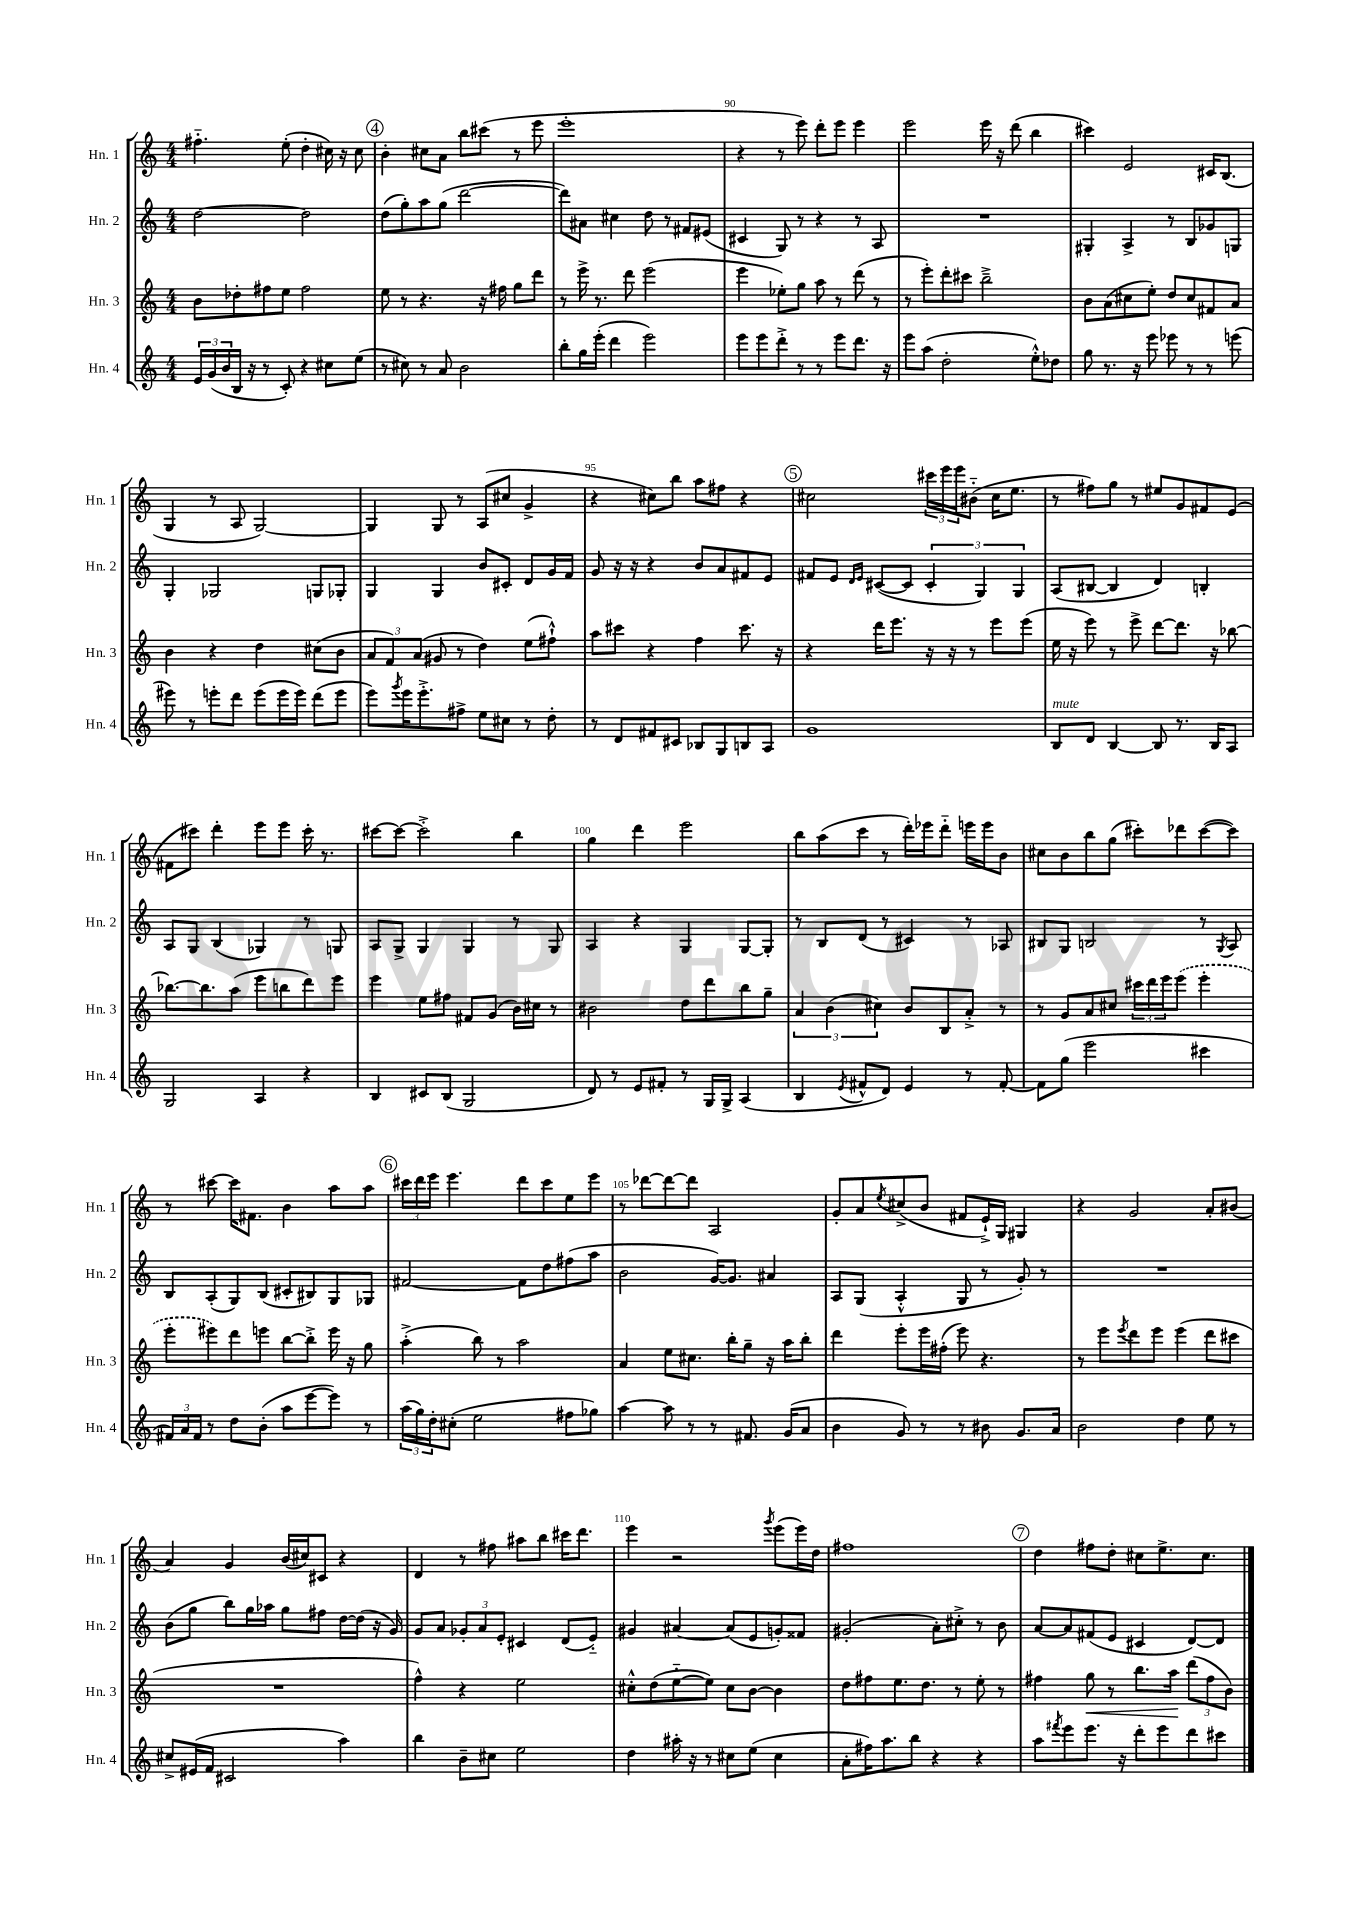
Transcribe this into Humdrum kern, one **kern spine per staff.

**kern	**kern	**kern	**kern
*staff4	*staff3	*staff2	*staff1
*clefG2	*clefG2	*clefG2	*clefG2
*k[]	*k[]	*k[]	*k[]
*M4/4	*M4/4	*M4/4	*M4/4
24e	8b	[2dd	4.ff#'~
(24g	.	.	.
24b	.	.	.
16B	8dd-'	.	.
16r	.	.	.
8r	8ff#	.	.
8c')	8ee	.	(8ee'
4r	2ff#	2dd]	4dd'
8cc#	.	.	16cc#)
.	.	.	16r
(8ee	.	.	8cc#
=	=	=	=
8r	8ee	(8dd	4b'
8cc#)	8r	8gg')	.
8r	4.r	8aa	8cc#
8a	.	(8gg	8a
2b	.	[2ddd	8bb
.	16r	.	(8ccc#
.	16ff#	.	.
.	8gg	.	8r
.	8ddd	.	8eee
=	=	=	=
8bb'	8r	8ddd])	1eee'
16gg	16eee^	8a#	.
(16eee'	8.r	.	.
4ddd	.	4cc#	.
.	8ddd	.	.
2eee)	(2eee	8dd	.
.	.	8r	.
.	.	8f#	.
.	.	(8e#	.
=	=	=	=
8eee	4eee	4c#	4r
8eee	.	.	.
8ddd'^	8ee-')	8G)	8r
8r	8gg	8r	8eee)
8r	8aa	4r	8ddd'
8eee	8r	.	8eee
8.ddd	(8ddd	8r	4eee
.	8r	8A	.
16r	.	.	.
=	=	=	=
8eee	8r	1r	2eee
(8aa	8eee')	.	.
2dd'	8ddd'	.	.
.	8ccc#	.	.
.	2bb~^	.	16eee
.	.	.	16r
.	.	.	(8ddd
8ee'^^)	.	.	4bb
8dd-	.	.	.
=	=	=	=
8gg	8b	4G#'	4ccc#)
8.r	(8a	.	.
.	8cc#	4A^	2e
16r	.	.	.
8eee	8ee')	.	.
8eee-	8dd	8r	.
8r	8cc#	8B	.
8r	8f#	8g-	16c#
.	.	.	(8.B
(8eee	8a	8G	.
=	=	=	=
8eee#)	4b	4G'	4G
8r	.	.	.
8eee'	4r	2G-	8r
8ddd	.	.	8A
(8eee	4dd	.	[2G)
16eee	.	.	.
16eee)	.	.	.
(8ddd	(8cc#	8G	.
8eee	8b	8G-'	.
=	=	=	=
8eee)	12a	4G	4G]
.	12f)	.	.
8qggg	.	.	.
16eee	.	.	.
.	(12a	.	.
8.eee'^	.	.	.
.	8g#	4G	8G
8ff#^	8r	.	8r
8ee	4dd)	8b	(8A
8cc#	.	8c#'	8cc#
8r	(8ee	8d	4g^
8dd'	8ff#`^^)	16g	.
.	.	16f	.
=	=	=	=
8r	8aa	8g	4r
8d	8ccc#	16r	.
.	.	16r	.
8f#	4r	4r	8cc#)
8c#	.	.	8bb
8B-	4ff	8b	8aa
8G	.	8a	8ff#
8B	8.ccc#	8f#	4r
8A	.	8e	.
.	16r	.	.
=	=	=	=
1g	4r	8f#	2cc#
.	.	8e	.
.	.	16qqd	.
.	.	16qqe	.
.	16ddd	([8c#	.
.	8.eee	.	.
.	.	8c#]	.
.	16r	6c#'	24ccc#
.	.	.	24eee
.	16r	.	.
.	.	.	24eee
.	8r	.	(8b#'~
.	.	6G)	.
.	8eee	.	16cc#
.	.	.	8.ee
.	.	6G	.
.	(8eee	.	.
=	=	=	=
8B	16ee	(8A	8r
.	16r	.	.
8d	8eee)	[8B#	8ff#)
[4B	8r	4B#]	8gg
.	8eee^	.	8r
8B]	[8ddd	4d)	8ee#
8.r	8.ddd]	.	8g
.	.	4B'	8f#
16B	16r	.	.
8A	[8bb-	.	(8e
=	=	=	=
2G	8.bb-_	8A	8f#
.	.	8G	8ccc#)
.	8.bb-]	.	.
.	.	(4B	4ddd'
.	(8aa	.	.
4A	8eee	4G-)	8eee
.	8bb	.	8eee
4r	8ddd)	8r	16ccc#'
.	.	.	8.r
.	8eee	8G	.
=	=	=	=
4B	4eee	8A	[8ccc#
.	.	8G^	8ccc#_
8c#	8ee	4G	2ccc#'^]
(8B	8ff#	.	.
2G	8f#	4G	.
.	(8g	.	.
.	16b)	8r	4bb
.	16cc#	.	.
.	8r	8G	.
=	=	=	=
8d)	2b#	4A	4gg
8r	.	.	.
8e	.	4r	4ddd
8f#'	.	.	.
8r	8dd	4G	2eee
16G	8ddd	.	.
16G^	.	.	.
(4A	8bb	[8G	.
.	8gg~	8G']	.
=	=	=	=
4B	6a	8r	8bb
.	.	8B	(8aa
.	(6b	.	.
8qe	.	.	.
8f#^^	.	(8d	8ccc
.	6cc#)	.	.
8d)	.	8r	8r
4e	8b	4c#)	16ddd')
.	.	.	16eee-
.	8B	.	8ddd'~
8r	8a'^	8r	16eee
.	.	.	16eee
[8f#'	8r	8A-	8b
=	=	=	=
8f#]	8r	8B#	8cc#
(8gg	8g	8G	8b
2eee	8a	2B	8bb
.	8cc#	.	(8gg
.	24ccc#	.	8ccc#')
.	24ddd	.	.
.	24eee	.	.
.	(8eee	.	8ddd-
4ccc#	4eee'	8r	([8ccc#
.	.	8qG	.
.	.	8A	8ccc#])
=	=	=	=
24f#)	8eee'	8B	8r
24a	.	.	.
24f#	.	.	.
8r	8eee#)	(8A'	[8ccc#
8dd	8ddd	8G)	16ccc#]
.	.	.	8.f#
(8b'	8eee	(8B	.
8aa	[8bb	8c#'	4b
[8eee	8bb'^]	8B#)	.
8eee])	16eee	8G	8aa
.	16r	.	.
8r	8gg	8G-	8aa
=	=	=	=
(24aa	(4aa'^	[2f#	24ccc#
24gg)	.	.	24ddd
24dd'	.	.	24eee
(8cc#'	.	.	4.eee
2ee	8bb)	.	.
.	8r	.	.
.	2aa	8f#]	8ddd
.	.	8dd	8ccc#
8ff#	.	(8ff#	8ee
8gg-)	.	8aa	8eee
=	=	=	=
[4aa	4a	2b	8r
.	.	.	[8ddd-
8aa]	8ee	.	8ddd-_
8r	8.cc#	.	8ddd-]
8r	.	[16g)	2A
.	16bb'	8.g]	.
8.f#	8gg~	.	.
.	16r	4a#	.
(16g	16aa	.	.
8a	8bb'	.	.
=	=	=	=
4b	4ddd	8A	8g'
.	.	(8G	8a
.	.	.	8qee
8g)	8eee'	4A'^^	(8cc#^
8r	16eee	.	8b
.	(16ff#'	.	.
8r	8eee)	8G	8f#
8b#	4.r	8r	16e`^)
.	.	.	16G
8.g	.	8g')	4G#
.	.	8r	.
16a	.	.	.
=	=	=	=
2b	8r	1r	4r
.	8eee	.	.
.	8qeee	.	.
.	8ddd	.	2g
.	8eee	.	.
4dd	(4eee	.	.
8ee	8ddd	.	8a'
8r	8ccc#	.	(8b#
=	=	=	=
8cc#^	1r	(8b	4a)
(16e#	.	8gg	.
16f	.	.	.
2c#	.	8bb)	4g
.	.	16gg	.
.	.	16aa-	.
.	.	8gg	(16b
.	.	.	16cc#)
.	.	8ff#	8c#
4aa)	.	[16dd	4r
.	.	(16dd]	.
.	.	16r	.
.	.	16g)	.
=	=	=	=
4bb	4ff^^)	8g	4d
.	.	8a	.
8b~	4r	12g-'	8r
.	.	12a	.
8cc#	.	.	8ff#
.	.	12e'	.
2ee	2ee	4c#	8aa#
.	.	.	8bb
.	.	(8d	16ccc#
.	.	.	8.ddd
.	.	8e'~)	.
=	=	=	=
4dd	8cc#'^^	4g#	4eee
.	(8dd	.	.
16aa#'	[8ee'~	[4a#	2r
16r	.	.	.
8r	8ee])	.	.
8cc#	8cc#	(8a#]	.
(8ee	[8b	8e	.
.	.	.	8qggg
4cc#	4b]	8g')	(8eee
.	.	8f##	16eee)
.	.	.	16dd
=	=	=	=
8a'	8dd	(2g#'	1ff#
16ff#)	8ff#	.	.
8.aa	.	.	.
.	8.ee	.	.
8bb	.	.	.
.	8.dd	.	.
4r	.	8a')	.
.	8r	8cc#'^	.
4r	8ee'	8r	.
.	8r	8b	.
=	=	=	=
8aa	4ff#	[8a	4dd
8qfff#	.	.	.
8eee	.	8a]	.
8.eee	8gg	(8f#	8ff#
.	8r	8e	8dd'
16r	.	.	.
8ddd'	8.bb	4c#	8cc#
8eee	.	.	8.ee^
.	16aa	.	.
8ddd	(12ddd	[8d)	.
.	.	.	8.cc#
.	12ff#	.	.
8ccc#	.	8d]	.
.	12b)	.	.
==	==	==	==
*-	*-	*-	*-
